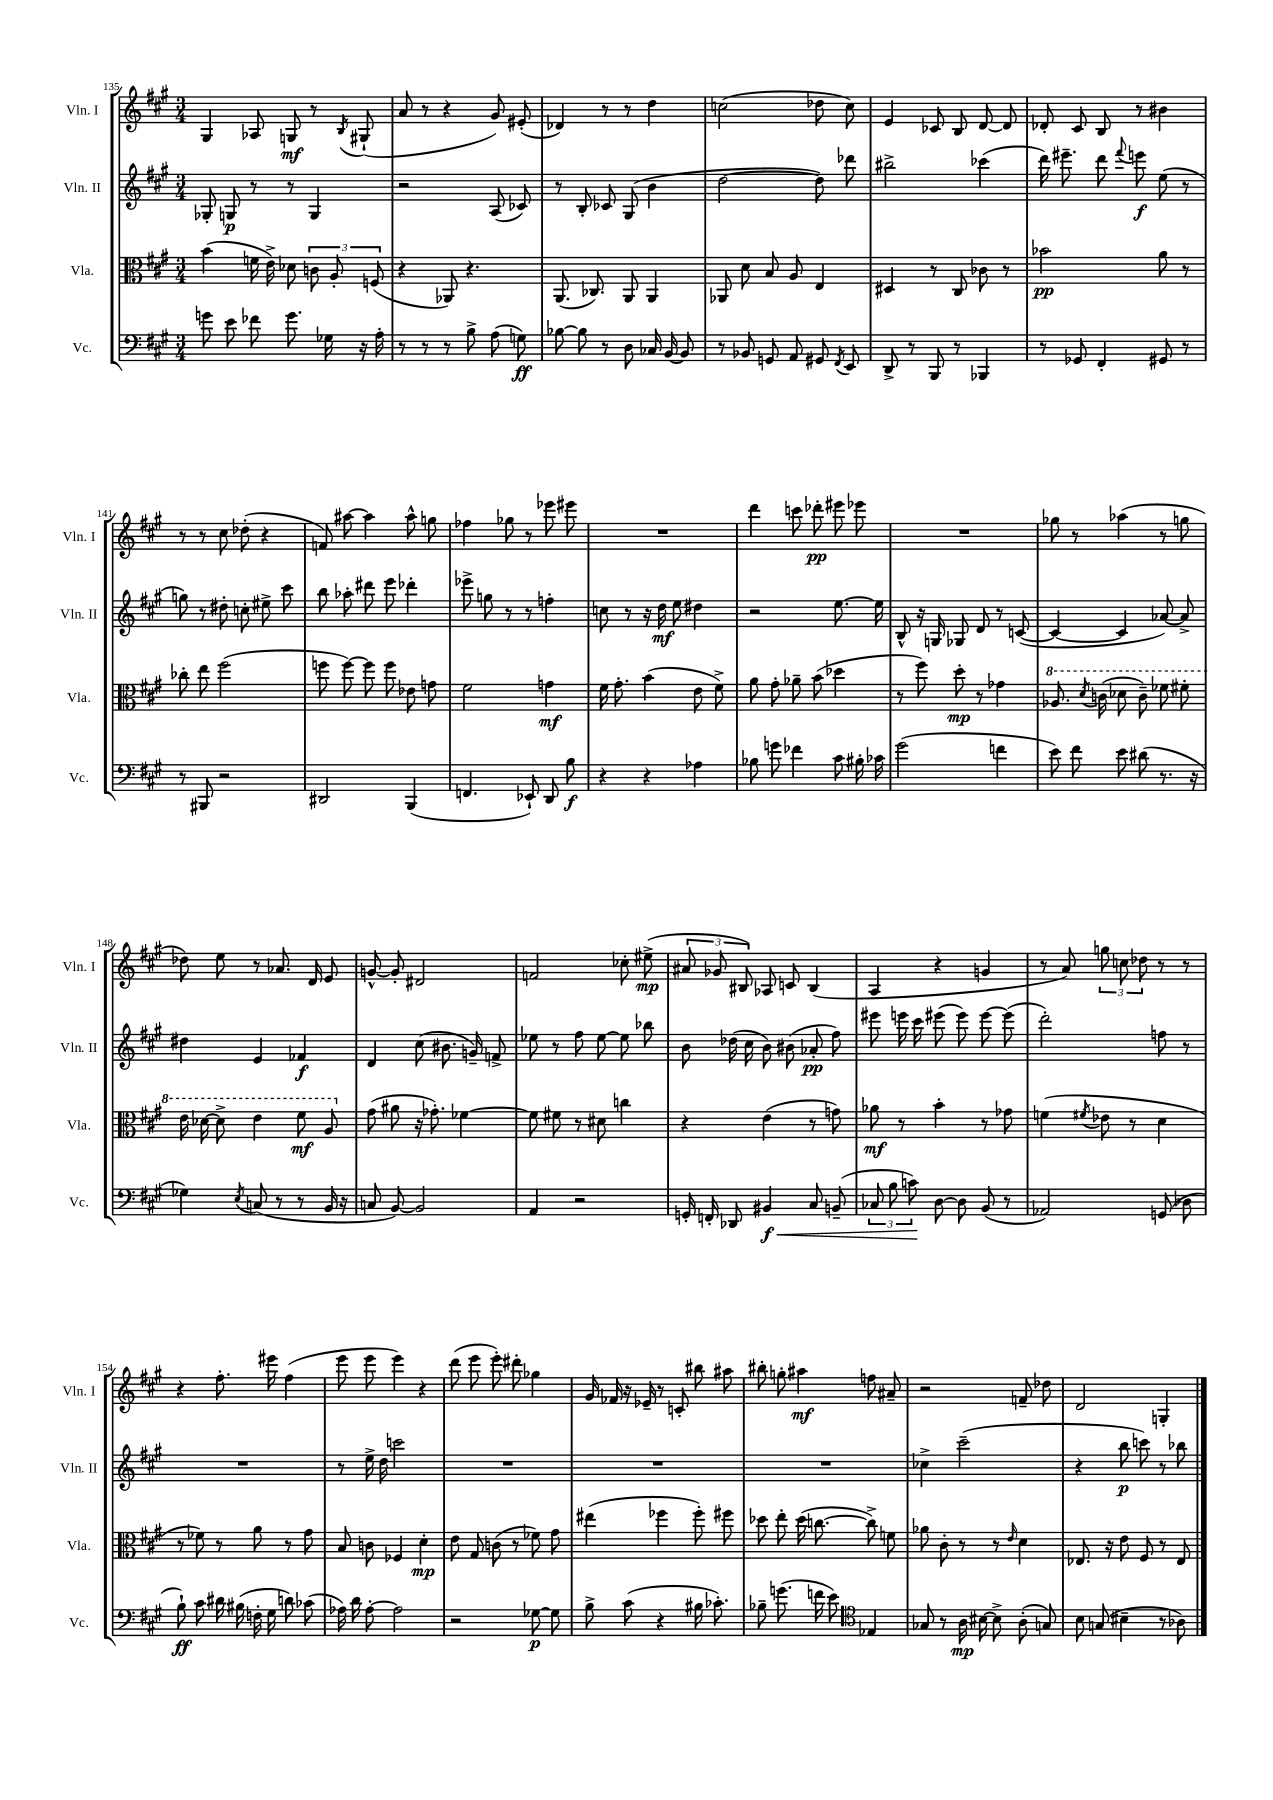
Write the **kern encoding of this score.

**kern	**dynam	**kern	**dynam	**kern	**dynam	**kern	**dynam
*part4	*part4	*part3	*part3	*part2	*part2	*part1	*part1
*staff4	*staff4	*staff3	*staff3	*staff2	*staff2	*staff1	*staff1
*I"Vc.	*	*I"Vla.	*	*I"Vln. II	*	*I"Vln. I	*
*I'Vc.	*	*I'Vla.	*	*I'Vln. II	*	*I'Vln. I	*
*clefF4	*	*clefC3	*	*clefG2	*	*clefG2	*
*k[f#c#g#]	*	*k[f#c#g#]	*	*k[f#c#g#]	*	*k[f#c#g#]	*
*M3/4	*	*M3/4	*	*M3/4	*	*M3/4	*
=135	=135	=135	=135	=135	=135	=135	=135
8gn\	.	(4b\	.	8G-X'/	.	4G#/	.
8e\	.	.	.	8Gn/	p	.	.
8f-X\	.	16fn\	.	8r	.	8A-X/	.
.	.	16e^\)	.	.	.	.	.
8.g\	.	8d-X\	.	8r	.	8Gn/	mf
.	.	12cn\	.	4G/	.	8r	.
16G-X\	.	.	.	.	.	.	.
.	.	12A'/	.	.	.	.	.
.	.	.	.	.	.	8qB/	.
16r	.	.	.	.	.	(8G#X`/	.
.	.	(12Fn/	.	.	.	.	.
16A'\	.	.	.	.	.	.	.
=136	=136	=136	=136	=136	=136	=136	=136
8r	.	4r	.	2r	.	8a/	.
8r	.	.	.	.	.	8r	.
8r	.	8AA-X/)	.	.	.	4r	.
8B^\	.	4.r	.	.	.	.	.
(8A\	.	.	.	(8A/	.	8g#/)	.
8Gn\)	ff	.	.	8c-X/)	.	(8e#X'/	.
=137	=137	=137	=137	=137	=137	=137	=137
[8B-X\	.	(8.AA/	.	8r	.	4d-X/)	.
8B-\]	.	.	.	8B'/	.	.	.
.	.	8.C-X/)	.	.	.	.	.
8r	.	.	.	8c-X/	.	8r	.
8D\	.	8AA/	.	(8G#/	.	8r	.
16C-X/	.	4AA/	.	4b\	.	4dd\	.
[16BB/	.	.	.	.	.	.	.
8BB/]	.	.	.	.	.	.	.
=138	=138	=138	=138	=138	=138	=138	=138
8r	.	8AA-X/	.	[2dd\	.	(2ccn\	.
8BB-X/	.	8d\	.	.	.	.	.
8GGn/	.	8B/	.	.	.	.	.
8AA/	.	8A/	.	.	.	.	.
8GG#X/	.	4E/	.	8dd\])	.	8dd-X\	.
8qFF#/	.	.	.	.	.	.	.
8EE/	.	.	.	8ddd-X\	.	8cc\)	.
=139	=139	=139	=139	=139	=139	=139	=139
8DD^/	.	4D#X/	.	2bb#X^\	.	4e/	.
8r	.	.	.	.	.	.	.
8BBB/	.	8r	.	.	.	8c-X/	.
8r	.	8C#/	.	.	.	8B/	.
4BBB-X/	.	8c-X\	.	(4ccc-X\	.	[8d/	.
.	.	8r	.	.	.	8d/]	.
=140	=140	=140	=140	=140	=140	=140	=140
8r	.	2b-X\	pp	16ddd\)	.	8d-X'/	.
.	.	.	.	8.eee#X~\	.	.	.
8GG-X/	.	.	.	.	.	8c#/	.
4FF#'/	.	.	.	8ddd\	.	8B/	.
.	.	.	.	8qqfff#/	.	.	.
.	.	.	.	8eeen\	f	8r	.
8GG#X/	.	8a\	.	(8ee\	.	4b#X\	.
8r	.	8r	.	8r	.	.	.
!!LO:LB:g=z
=141	=141	=141	=141	=141	=141	=141	=141
8r	.	8cc-X'\	.	8ggn\)	.	8r	.
8BBB#X/	.	8ee\	.	8r	.	8r	.
2r	.	(2ff#\	.	8dd#X'\	.	8cc#\	.
.	.	.	.	8ccn'\	.	(8dd-X'\	.
.	.	.	.	8ee#X^\	.	4r	.
.	.	.	.	8ccc#\	.	.	.
=142	=142	=142	=142	=142	=142	=142	=142
2DD#X/	.	8ffn\	.	8bb\	.	8fn/)	.
.	.	[8ff\)	.	8aa-X'\	.	[8aa#X\	.
.	.	8ff\]	.	8ddd#X\	.	4aa#\]	.
.	.	8ff\	.	8eee\	.	.	.
(4BBB/	.	8e-X\	.	4ddd-X'\	.	8aa#^^\	.
.	.	8gn\	.	.	.	8ggn\	.
=143	=143	=143	=143	=143	=143	=143	=143
4.FFn/	.	2f#\	.	8eee-X^\	.	4ff-X\	.
.	.	.	.	8ggn\	.	.	.
.	.	.	.	8r	.	8gg-X\	.
8EE-X`/)	.	.	.	8r	.	8r	.
8DD/	.	4gn\	mf	4ffn'\	.	8eee-X\	.
8B\	f	.	.	.	.	8eee#X\	.
=144	=144	=144	=144	=144	=144	=144	=144
4r	.	16f#\	.	8ccn\	.	2.r	.
.	.	8.g#'\	.	.	.	.	.
.	.	.	.	8r	.	.	.
4r	.	(4b\	.	16r	.	.	.
.	.	.	.	16dd\	mf	.	.
.	.	.	.	8ee\	.	.	.
4A-X\	.	8e\	.	4dd#X\	.	.	.
.	.	8f#^\)	.	.	.	.	.
=145	=145	=145	=145	=145	=145	=145	=145
8B-X\	.	8a\	.	2r	.	4ddd\	.
8gn\	.	8g#'\	.	.	.	.	.
4f-X\	.	8a-X~\	.	.	.	8cccn\	.
.	.	(8b\	.	.	.	8ddd-X'\	pp
8c#\	.	4dd-X\	.	[8.ee\	.	8eee#X\	.
16B#X'\	.	.	.	.	.	8eee-X\	.
16c-X\	.	.	.	16ee\]	.	.	.
=146	=146	=146	=146	=146	=146	=146	=146
(2g#\	.	8r	.	8B^^/	.	2.r	.
.	.	8ff#\)	.	16r	.	.	.
.	.	.	.	16Gn/	.	.	.
.	.	8dd'\	mp	8G-X/	.	.	.
.	.	8r	.	8d/	.	.	.
4fn\	.	4g-X\	.	8r	.	.	.
.	.	.	.	([8cn/	.	.	.
=147	=147	=147	=147	=147	=147	=147	=147
*	*	*8va	*	*	*	*	*
8e\)	.	8.a-X/	.	4c/_	.	8gg-X\	.
8f#\	.	.	.	.	.	8r	.
.	.	8qdd/	.	.	.	.	.
.	.	(16ccn\	.	.	.	.	.
8e\	.	8dd-X\	.	4c/]	.	(4aa-X\	.
(8d#X\	.	8cc~\)	.	.	.	.	.
8.r	.	8ff-X\	.	[8a-X/)	.	8r	.
.	.	8ff#X'\	.	8a-^/]	.	8ggn\	.
16r	.	.	.	.	.	.	.
!!LO:LB:g=z
=148	=148	=148	=148	=148	=148	=148	=148
4G-X\)	.	16ee\	.	4dd#X\	.	8dd-X\)	.
.	.	[16dd-X\	.	.	.	.	.
.	.	8dd-^\]	.	.	.	8ee\	.
8qE/	.	.	.	.	.	.	.
(8Cn/	.	4ee\	.	4e/	.	8r	.
8r	.	.	.	.	.	8.a-X/	.
8r	.	8ff#\	mf	4f-X/	f	.	.
.	.	.	.	.	.	16d/	.
16BB/	.	8a/	.	.	.	8e/	.
16r	.	.	.	.	.	.	.
=149	=149	=149	=149	=149	=149	=149	=149
*	*	*X8va	*	*	*	*	*
8Cn/	.	(8g#\	.	4d/	.	[8gn^^/	.
[8BB/)	.	8a#X\	.	.	.	8g'/]	.
2BB/]	.	16r	.	(8cc#\	.	2d#X/	.
.	.	8.g-X'\)	.	.	.	.	.
.	.	.	.	8.b#X\	.	.	.
.	.	[4f-X\	.	.	.	.	.
.	.	.	.	16gn~/)	.	.	.
.	.	.	.	8fn^/	.	.	.
=150	=150	=150	=150	=150	=150	=150	=150
4AA/	.	8f-\]	.	8ee-X\	.	2fn/	.
.	.	8f#X\	.	8r	.	.	.
2r	.	8r	.	8ff#\	.	.	.
.	.	8d#X\	.	[8ee-\	.	.	.
.	.	4ccn\	.	8ee-\]	.	8cc-X'\	.
.	.	.	.	8bb-X\	.	(8ee#X^\	mp
=151	=151	=151	=151	=151	=151	=151	=151
16GGn'/	.	4r	.	8b\	.	12a#X/	.
16FFn'/	.	.	.	.	.	.	.
.	.	.	.	.	.	12g-X/	.
8DD-X/	.	.	.	(16dd-X\	.	.	.
.	.	.	.	.	.	12B#X/)	.
.	.	.	.	16cc#\	.	.	.
!	!LO:HP:b	!	!	!	!	!	!
4BB#X/	< f	(4e\	.	8b\)	.	8A-X/	.
.	.	.	.	(8b#X\	.	8cn/	.
8C#/	.	8r	.	8a-X'/	pp	(4B#/	.
(8BBn~/	.	8gn\)	.	8ff#\)	.	.	.
=152	=152	=152	=152	=152	=152	=152	=152
12C-X/	.	8a-X\	mf	8eee#X\	.	4A/	.
12B\	.	.	.	.	.	.	.
.	.	8r	.	16eeen\	.	.	.
12cn\)	.	.	.	.	.	.	.
.	.	.	.	16ccc#\	.	.	.
[8D\	[	4b'\	.	(8eee#X\	.	4r	.
8D\]	.	.	.	8eee#\)	.	.	.
(8BB/	.	8r	.	[8eee#\	.	4gn/	.
8r	.	8g-X\	.	(8eee#\]	.	.	.
=153	=153	=153	=153	=153	=153	=153	=153
2AA-X/)	.	(4fn\	.	2ddd'\)	.	8r	.
.	.	.	.	.	.	8a/)	.
.	.	8qf#X/	.	.	.	.	.
.	.	8e-X\	.	.	.	12ggn\	.
.	.	.	.	.	.	12ccn\	.
.	.	8r	.	.	.	.	.
.	.	.	.	.	.	12dd-X\	.
(8GGn/	.	4d\	.	8ffn\	.	8r	.
8D-X\	.	.	.	8r	.	8r	.
!!LO:LB:g=z
=154	=154	=154	=154	=154	=154	=154	=154
8B`\)	ff	8r	.	2.r	.	4r	.
8c#\	.	8f-X\)	.	.	.	.	.
16d#X\	.	8r	.	.	.	8.ff#'\	.
(16B#X\	.	.	.	.	.	.	.
16Fn'\	.	8a\	.	.	.	.	.
16G#\	.	.	.	.	.	16eee#X\	.
8dn\)	.	8r	.	.	.	(4ff#\	.
(8c-X\	.	8g#\	.	.	.	.	.
=155	=155	=155	=155	=155	=155	=155	=155
16A-X\)	.	8B/	.	8r	.	8eee\	.
16d\	.	.	.	.	.	.	.
[8A-'\	.	8cn\	.	16ee^\	.	8eee\	.
.	.	.	.	16dd\	.	.	.
2A-\]	.	4F-X/	.	2cccn\	.	4eee\)	.
.	.	4d'\	mp	.	.	4r	.
=156	=156	=156	=156	=156	=156	=156	=156
2r	.	8e\	.	2.r	.	(8ddd\	.
.	.	8G#/	.	.	.	8eee\	.
.	.	(8cn\	.	.	.	8eee'\)	.
.	.	8r	.	.	.	8ddd#X'\	.
[8G-X\	p	8f-X\)	.	.	.	4gg-X\	.
8G-\]	.	8g#\	.	.	.	.	.
=157	=157	=157	=157	=157	=157	=157	=157
8B^\	.	(4ee#X\	.	2.r	.	16g#/	.
.	.	.	.	.	.	16f-X/	.
(8c#\	.	.	.	.	.	16r	.
.	.	.	.	.	.	16e-X~/	.
4r	.	4ff-X\	.	.	.	8r	.
.	.	.	.	.	.	8cn'/	.
16B#X\	.	8ff-'\)	.	.	.	8bb#X\	.
8.c-X'\)	.	.	.	.	.	.	.
.	.	8ff#X\	.	.	.	8aa#X\	.
=158	=158	=158	=158	=158	=158	=158	=158
8B-X~\	.	8dd-X\	.	2.r	.	8bb#X'\	.
(8.gn\	.	8ee'\	.	.	.	8ggn'\	.
.	.	(16dd-\	.	.	.	4aa#X\	mf
16fn\	.	[8.ccn\	.	.	.	.	.
8e\)	.	.	.	.	.	.	.
*clefC4	*	*	*	*	*	*	*
4E-X/	.	8cc^\])	.	.	.	8ffn\	.
.	.	8fn\	.	.	.	8a#X~/	.
=159	=159	=159	=159	=159	=159	=159	=159
8G-X/	.	8a-X\	.	4cc-X^\	.	2r	.
8r	.	8c#'\	.	.	.	.	.
16A\	mp	8r	.	(2ccc#~\	.	.	.
[16B#X\	.	.	.	.	.	.	.
8B#^\]	.	8r	.	.	.	.	.
.	.	16qqe/	.	.	.	.	.
(8A'\	.	4d\	.	.	.	8fn~/	.
8Gn/)	.	.	.	.	.	8dd-X\	.
=160	=160	=160	=160	=160	=160	=160	=160
8B\	.	8.E-X/	.	4r	.	2d/	.
(8Gn/	.	.	.	.	.	.	.
.	.	16r	.	.	.	.	.
4B#X~\	.	8e\	.	8bb\	p	.	.
.	.	8F#/	.	8cccn\)	.	.	.
8r	.	8r	.	8r	.	4Gn'/	.
8A-X\)	.	8E-/	.	8bb-X\	.	.	.
==	==	==	==	==	==	==	==
*-	*-	*-	*-	*-	*-	*-	*-
